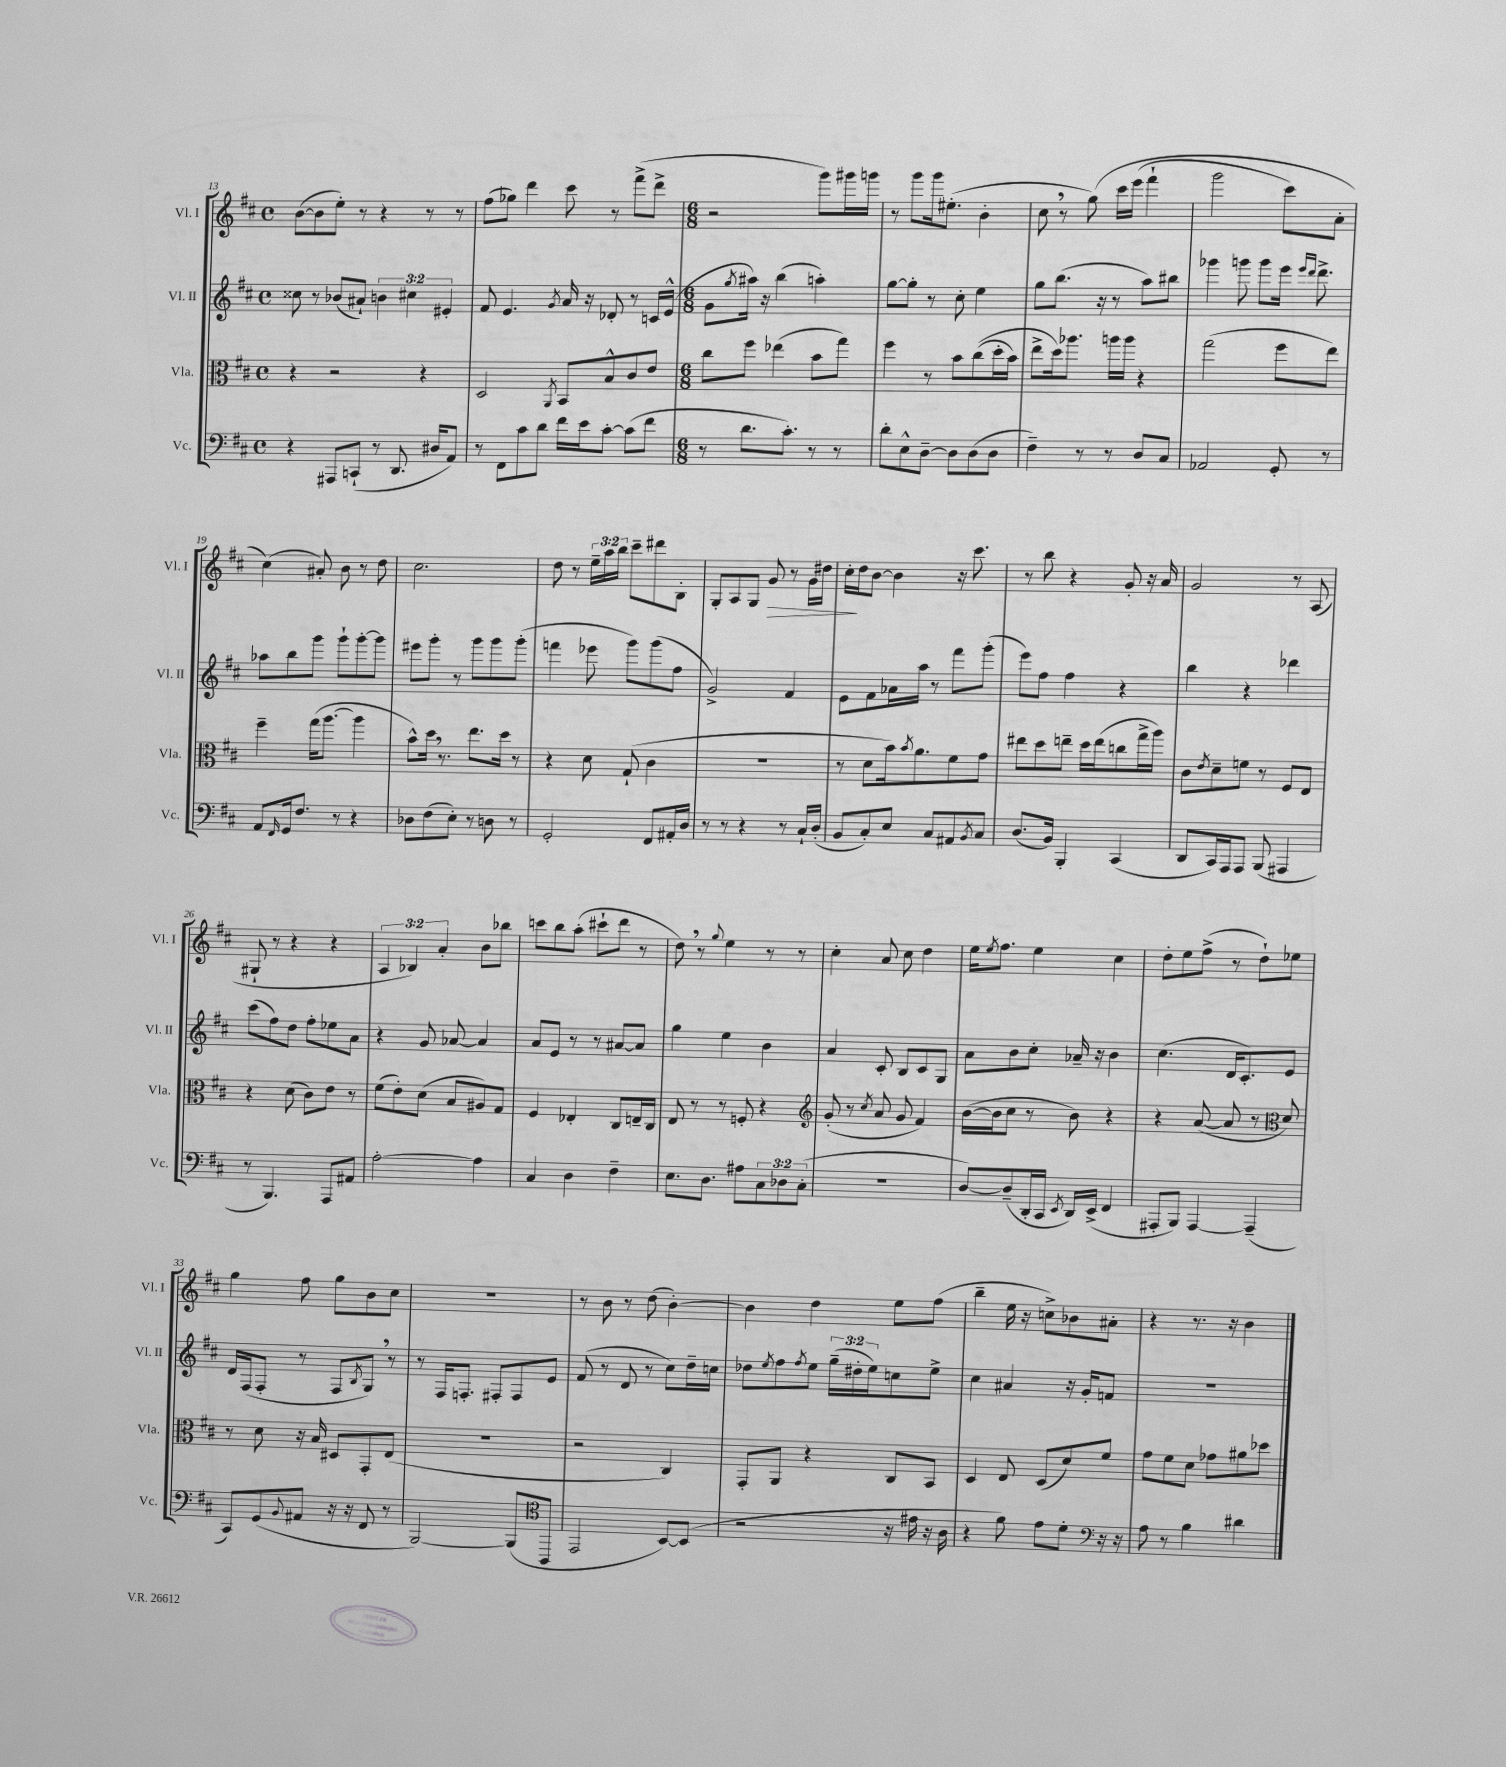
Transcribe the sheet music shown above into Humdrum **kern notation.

**kern	**kern	**kern	**kern	**dynam
*part4	*part3	*part2	*part1	*part1
*staff4	*staff3	*staff2	*staff1	*staff1
*I"Vc.	*I"Vla.	*I"Vl. II	*I"Vl. I	*
*I'Vc.	*I'Vla.	*I'Vl. II	*I'Vl. I	*
*clefF4	*clefC3	*clefG2	*clefG2	*
*k[f#c#]	*k[f#c#]	*k[f#c#]	*k[f#c#]	*
*M4/4	*M4/4	*M4/4	*M4/4	*
*met(c)	*met(c)	*met(c)	*met(c)	*
=13	=13	=13	=13	=13
4r	4r	8cc##X\	([8b\L	.
.	.	8r	8b\]	.
8AAA#X/L	2r	(8b-X/L	8ee'\J)	.
(8CCn`/J	.	8a#X`/J)	8r	.
8r	.	6bn\	4r	.
8.DD/	.	.	.	.
.	.	6cc#X\	.	.
.	4r	.	8r	.
16D#X/KL	.	.	.	.
.	.	6e#X'/	.	.
8AA/J)	.	.	8r	.
=14	=14	=14	=14	=14
8r	2D/	8f#/	(8ff#\L	.
8FF#\L	.	4.e/	8gg-X\J)	.
8c#\	.	.	4ddd\	.
8d\J	.	.	.	.
.	8qAA/	8qg/	.	.
16f#\LL	8BB/L	16a/	8ccc#\	.
16e\J	.	16r	.	.
[8c#'\J	8B^^/	8d-X'/	8r	.
(8c#\L]	8c#/	8r	(8fff#^\L	.
8f#\J	8e/J	16cn/LL	8ddd^\J	.
.	.	(16e^^/JJ	.	.
=15	=15	=15	=15	=15
*M6/8	*M6/8	*M6/8	*M6/8	*
8r	8cc#\L	8g\L	2r	.
.	.	8qgg/	.	.
8.d\L	8ff#\J	16aa#X\Jk)	.	.
.	.	16r	.	.
.	(4ee-X\	(4bb\	.	.
8.c#'\J)	.	.	.	.
8r	8b\L	4aan'\)	8ggg\L)	.
8r	8gg\J)	.	16ggg#X\L	.
.	.	.	16gggn\JJ	.
=16	=16	=16	=16	=16
8d'\L	4ff#\	[8gg\L	8r	.
8E^^\	.	8gg'\J]	8ggg\L	.
[8D~\J	8r	8r	16ggg\k	.
.	.	.	(8.ee#X'\J	.
8D\L]	8b\L	8cc#'\	.	.
(8D\	((8cc#\	4ee\	4b'\	.
8D\J	16dd'\L	.	.	.
.	16b\JJ)	.	.	.
=17	=17	=17	=17	=17
4F#~\)	8ee^\L	8gg\L	8cc#,\	.
.	16dd\k)	(8.bb\J	8r	.
.	8.aa-X\J	.	.	.
8r	.	.	(8gg\)	.
.	.	16r	.	.
8r	16aan\LL	8r	16ccc#\LL	.
.	16aa\JJ	.	(16eee\JJ	.
8D/L	4r	8aa\L)	4fff#`\	.
8C#/J	.	8bb#X\J	.	.
=18	=18	=18	=18	=18
2AA-X/	(2gg\	4ggg-X\	2ggg\	.
.	.	8gggn\	.	.
.	.	8ggg\L	.	.
8GG'/	8ff#\L	16eee\Jk	8ccc#\L)	.
.	.	16qqeee/LL	.	.
.	.	16qqddd/JJ	.	.
.	.	8.ddd^\	.	.
8r	8ee\J)	.	8a'\J	.
!!LO:LB:g=z
=19	=19	=19	=19	=19
8AA/L	4ff#~\	8aa-X\L	(4cc#\)	.
16qqFF#/	.	.	.	.
16GG/k	.	8bb\	.	.
8.F#/J	.	.	.	.
.	(16gg\KL	8ggg\J	8a#X'/)	.
.	[8.aa\J	.	.	.
8r	.	8ggg`\L	8b\	.
4r	4aa\]	[8ggg'\	8r	.
.	.	8ggg\J]	8dd\	.
=20	=20	=20	=20	=20
8D-X\L	8b^^\L)	8eee#X\L	2.cc#\	.
(8F#\	16dd,\Jk	8ggg'\J	.	.
.	8.r	.	.	.
8E'\J)	.	8r	.	.
8r	8.ee\L	8ggg\L	.	.
8Dn\	.	8ggg\	.	.
.	16dd\Jk	.	.	.
8r	8r	(8ggg'\J	.	.
=21	=21	=21	=21	=21
2GG'/	4r	4fffn\	8dd\	.
.	.	.	8r	.
.	8d\	8eee-X\	24ee~\LL	.
.	.	.	24aa\	.
.	.	.	24bb\JJ	.
.	(8G`/	8ggg\L)	8ccc#~\L	.
8FF#/L	4c#\	(8ggg\	8ddd#X\	.
16AA#X'/L	.	8ff#\J	8B'\J	.
16D/JJ	.	.	.	.
=22	=22	=22	=22	=22
8r	2.r	2g^/)	8G'/L	.
8r	.	.	8A/	.
4r	.	.	8G/J	.
!	!	!	!	!LO:HP:b
.	.	.	8g/	>
8r	.	4f#/	8r	.
16C#`/LL	.	.	16g\LL	.
(16D'/JJ	.	.	16dd#X\JJ	.
=23	=23	=23	=23	=23
8BB/L	8r	8e\L	16cc#'\LL	.
.	.	.	16dd\J	]
8C#'/)	8d\L	8f#\	[8b\J	.
8E/J	16b\k)	16a-X\L	4b\]	.
.	8qb/	.	.	.
.	8.a\	16aa\JJ	.	.
8C#/L	.	8r	.	.
8AA#X/	8f#\	8fff#\L	16r	.
.	.	.	8.ccc#\	.
8qBB/	.	.	.	.
8C#/J	8g\J	(8ggg'\J	.	.
=24	=24	=24	=24	=24
(8.D/L	8ee#X\L	8eee\L)	8r	.
.	8dd\	8ff#\J	8bb\	.
16BB/Jk)	.	.	.	.
4BBB'/	8een~\J	4ff#\	4r	.
.	16dd\LL	.	.	.
.	(16ee\J	.	.	.
(4CC#/	8ccn\	4r	8g'/	.
.	16gg^\L	.	16r	.
.	16aa\JJ)	.	16a/	.
=25	=25	=25	=25	=25
8DD/L	8c#\L	4bb\	2g/	.
.	8qe/	.	.	.
16CC#/L)	8d~\	.	.	.
16AAA/J	.	.	.	.
8AAA/J	8fn\J	4r	.	.
(8BBB/	8r	.	.	.
4AAA#X/	8F#/L	4ddd-X\	8r	.
.	8E/J	.	(8A/	.
!!LO:LB:g=z
=26	=26	=26	=26	=26
8r	4r	(8ccc#\L	8G#X`/	.
4.BBB/)	.	8ff#\)	8r	.
.	(8d\	8dd\J	4r	.
.	8c#\L)	8ff#'\L	.	.
8AAA/L	8e\J	8ee-X\	4r	.
8AA#X/J	8r	8a\J	.	.
=27	=27	=27	=27	=27
[2A'\	(8f#\L	4r	6A/	.
.	8e'\)	.	.	.
.	.	.	6B-X/)	.
.	(8d\J	8g/	.	.
.	.	.	6a'/	.
.	8B/L	[8a-X/	.	.
4A\]	8A#X/)	4a-/]	8b\L	.
.	8G/J	.	8bb-X\J	.
=28	=28	=28	=28	=28
4C#/	4F#/	8a/L	8cccn\L	.
.	.	8e/J	8bb\	.
4D\	4E-X'/	8r	(8aa'\J	.
.	.	8r	8ccc#X`\L	.
4F#~\	8C#/L	[8a#X/L	8ddd\J	.
.	16En~/L	8a#/J]	8r	.
.	16C#/JJ	.	.	.
=29	=29	=29	=29	=29
8.E\L	8E/	4gg\	8dd,\)	.
.	8r	.	8r	.
8.D\J	.	.	.	.
.	.	.	8qqgg/	.
.	8r	4ee\	4ee\	.
8A#X\L	8Fn'/	.	.	.
12C#\	4r	4b\	8r	.
12D-X\	.	.	.	.
.	.	.	8r	.
(12C#'\J	.	.	.	.
=30	=30	=30	=30	=30
*	*clefG2	*	*	*
2.r	(8g'/	4a/	4cc#'\	.
.	8r	.	.	.
.	8qcc#/	.	.	.
.	8a/	8c#'/	8a/	.
.	8g/	8B/L	8cc#\	.
.	4f#/)	8c#/	4dd\	.
.	.	8G/J	.	.
=31	=31	=31	=31	=31
[8D/L)	([16b\LL	8a\L	16ee\KL	.
.	.	.	8qee/	.
.	16b\J]	.	8.ff#\J	.
(8D~/]	8cc#\J	8b\	.	.
16DD'/L	8r	8cc#'\J	4ee\	.
16CC#/JJ	.	.	.	.
8qEE/	.	.	.	.
16DD/LL)	8b\)	16a-X~/	.	.
(16EE^/JJ	.	16r	.	.
4FF#/	4r	4b\	4cc#\	.
=32	=32	=32	=32	=32
8AAA#X'/L	4r	(4.cc#\	8dd'\L	.
8BBB/J)	.	.	8ee\	.
[4AAA#/	([8a/	.	(8ff#^\J	.
.	8a/]	16d/KL	8r	.
.	.	8.c#'/)	.	.
(4AAA#~/]	8r	.	8dd`\L)	.
.	8d/)	8e/J	8ee-X\J	.
!!LO:LB:g=z
=33	=33	=33	=33	=33
*	*clefC3	*	*	*
8CC#/L)	8r	16d/LL	4gg\	.
.	.	(16F#/J	.	.
(8GG/	8d\	8F#'/J	.	.
8qqBB/	.	.	.	.
8AA#X/J	16r	8r	8ff#\	.
.	16B/	.	.	.
16r	8D#X/L	8F#/L	8gg\L	.
16r	.	.	.	.
.	.	8qB/	.	.
8FF#/	8GG'/	8G,/J)	8b\	.
8r	(8E/J	8r	8cc#\J	.
=34	=34	=34	=34	=34
[2BBB/)	2.r	8r	2.r	.
.	.	16F#/KL	.	.
.	.	8.Fn'/J	.	.
.	.	8F#X'/L	.	.
(8BBB/L]	.	8F#/	.	.
8AAA/J	.	8e/J	.	.
=35	=35	=35	=35	=35
*clefC4	*	*	*	*
2EE/	2r	(8f#/	8r	.
.	.	8r	8b\	.
.	.	8d/	8r	.
.	.	8r	(8dd\	.
[8BB/L)	4C#/)	8cc#\L)	[4b'\)	.
(8BB/J]	.	16dd~\L	.	.
.	.	16ccn\JJ	.	.
=36	=36	=36	=36	=36
2r	8GG'/L	8dd-X\L	4b\]	.
.	.	8qee/	.	.
.	8AA/J	8ff#\	.	.
.	.	8qff#/	.	.
.	4r	8ee\J	4dd\	.
.	.	(24gg~\LL	.	.
.	.	24dd#X'\	.	.
.	.	24ee\J)	.	.
16r	8C#/L	8ccn\	8ee\L	.
16e#X\	.	.	.	.
16r	8BB/J	8ee^\J	(8ff#\J	.
16A\	.	.	.	.
=37	=37	=37	=37	=37
4r	4D/	4cc#\	4bb~\	.
8f#\)	8E/	4a#X/	16ee\	.
.	.	.	16r	.
8e\L	(8D/L	.	8ccn^\L)	.
8d'\J	8d/)	16r	8b-X\	.
.	.	16g'/KL	.	.
16r	8f#/J	8fn/J	8a#X'\J	.
16r	.	.	.	.
=38	=38	=38	=38	=38
*clefF4	*	*	*	*
8A\	8g\L	2.r	4r	.
8r	8f#\	.	.	.
4B\	8d\J	.	8.r	.
.	8g-X\L	.	.	.
.	.	.	16r	.
4d#X\	8a#X\	.	4b\	.
.	8dd-X\J	.	.	.
==	==	==	==	==
*-	*-	*-	*-	*-
